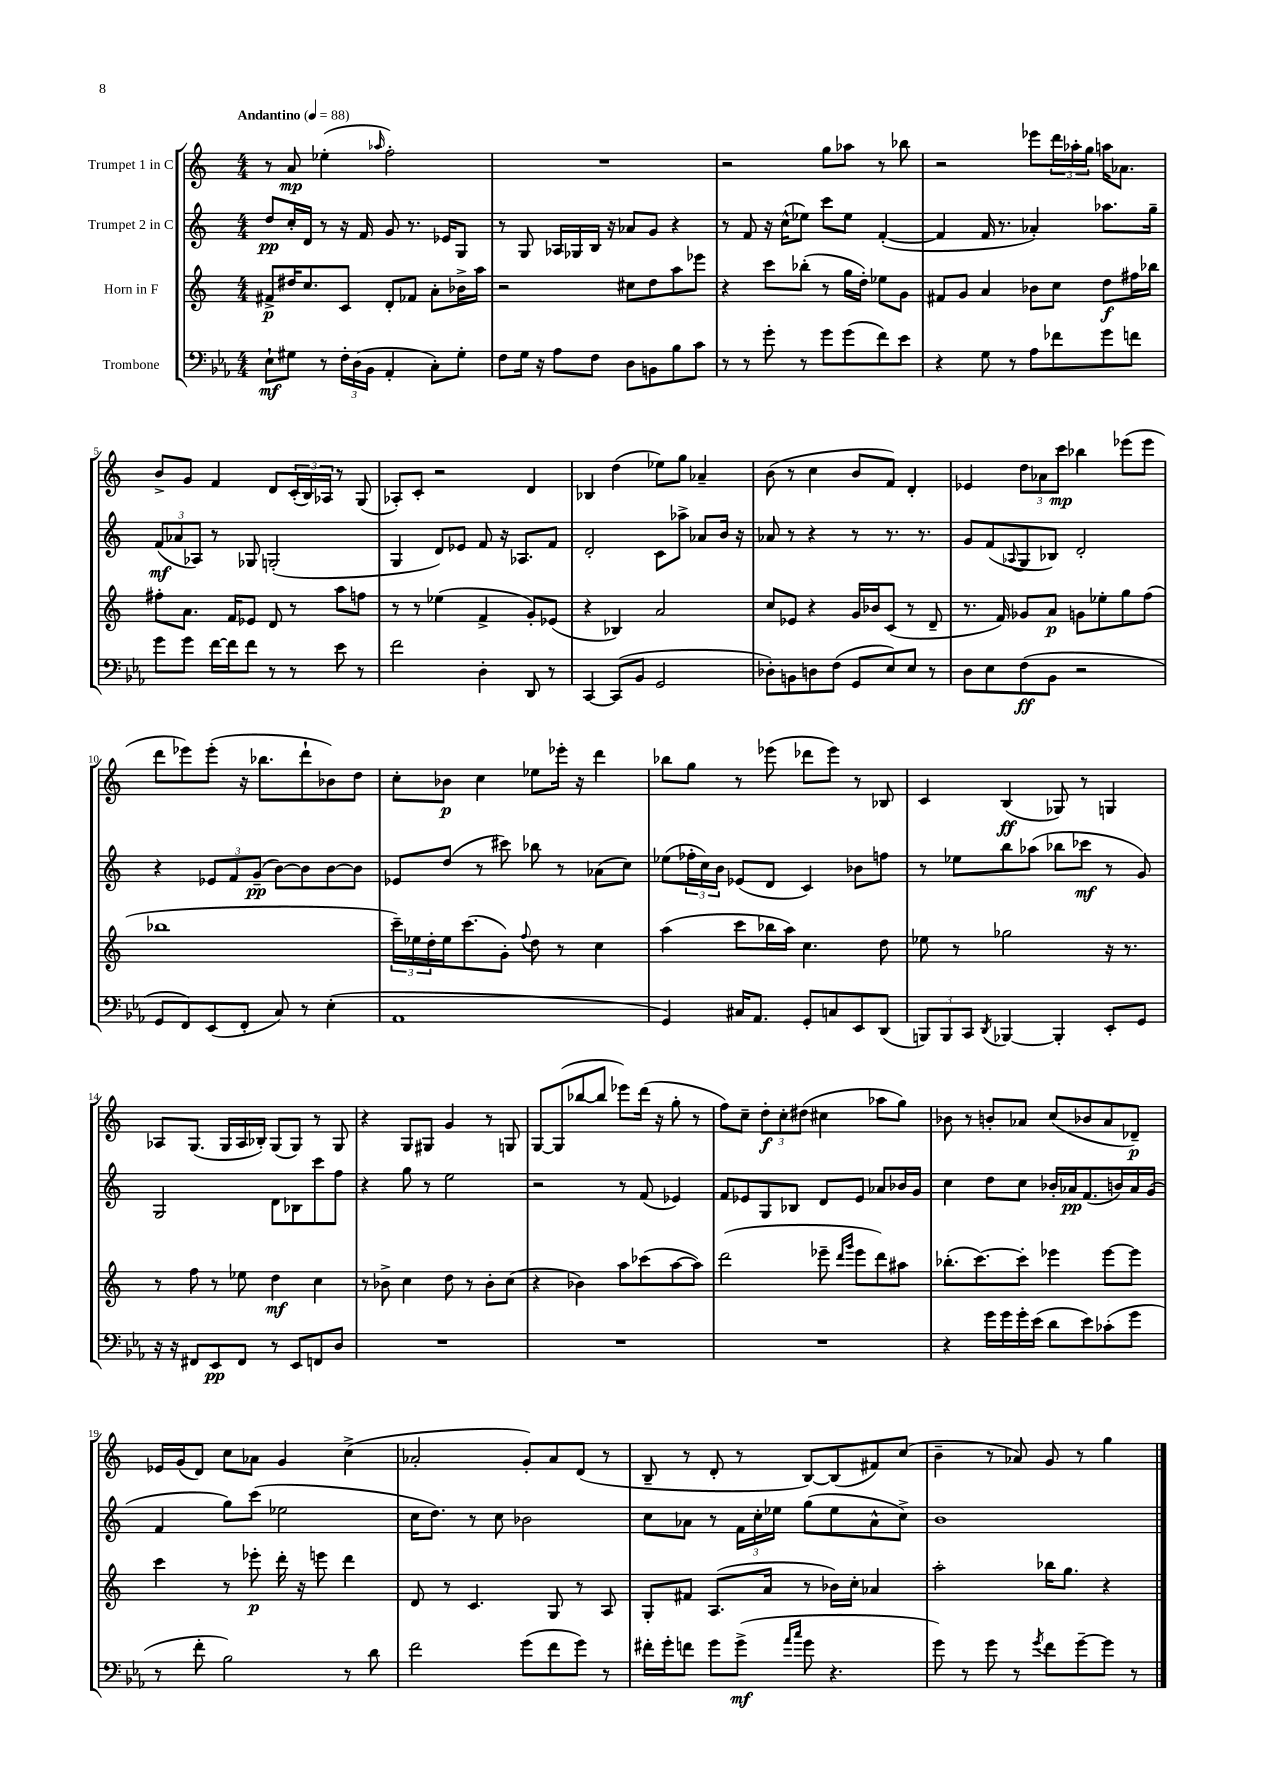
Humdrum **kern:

**kern	**dynam	**kern	**dynam	**kern	**dynam	**kern	**dynam
*part4	*part4	*part3	*part3	*part2	*part2	*part1	*part1
*staff4	*staff4	*staff3	*staff3	*staff2	*staff2	*staff1	*staff1
*I"Trombone	*	*I"Horn in F	*	*I"Trumpet 2 in C	*	*I"Trumpet 1 in C	*
*clefF4	*	*clefG2	*	*clefG2	*	*clefG2	*
*k[b-e-a-]	*	*k[]	*	*k[]	*	*k[]	*
*M4/4	*	*M4/4	*	*M4/4	*	*M4/4	*
*MM88	*	*MM88	*	*MM88	*	*MM88	*
=1	=1	=1	=1	=1	=1	=1	=1
!	!	!	!	!	!	!LO:TX:a:B:t=Andantino	!
8E-`\L	mf	8f#X^/L	p	8dd/L	pp	8r	.
8G#X\J	.	16dd#X/K	.	16cc'/L	.	8a/	mp
.	.	8.cc/	.	16d/JJ	.	.	.
8r	.	.	.	8r	.	(4ee-X'\	.
24F'\LL	.	8c/J	.	16r	.	.	.
(24D\	.	.	.	.	.	.	.
.	.	.	.	16f/	.	.	.
24BB-\JJ	.	.	.	.	.	.	.
.	.	.	.	.	.	16qqaa-X/	.
4AA-'/	.	8d'/L	.	8g/	.	2ff'\)	.
.	.	8f-X/J	.	8.r	.	.	.
8C'\L)	.	8a'\L	.	.	.	.	.
.	.	.	.	16e-X/KL	.	.	.
8G#'\J	.	16b-X^\L	.	8G/J	.	.	.
.	.	16aa\JJ	.	.	.	.	.
=2	=2	=2	=2	=2	=2	=2	=2
8F\L	.	2r	.	8r	.	1r	.
16G\Jk	.	.	.	8G/	.	.	.
16r	.	.	.	.	.	.	.
8A-\L	.	.	.	16A-X/LL	.	.	.
.	.	.	.	16G-X/	.	.	.
8F\J	.	.	.	16B/JJ	.	.	.
.	.	.	.	16r	.	.	.
8D\L	.	8cc#X\L	.	8a-X/L	.	.	.
8BBn\	.	8dd\	.	8g/J	.	.	.
8B-\	.	8aa\	.	4r	.	.	.
8c\J	.	8eee-X\J	.	.	.	.	.
=3	=3	=3	=3	=3	=3	=3	=3
8r	.	4r	.	8r	.	2r	.
8r	.	.	.	8f/	.	.	.
8g'\	.	8ccc\L	.	16r	.	.	.
.	.	.	.	(16cc^^\KL	.	.	.
8r	.	(8bb-X'\J	.	8ee-X\J)	.	.	.
8g\L	.	8r	.	8ccc\L	.	8gg\L	.
(8g\	.	16gg\LL	.	8ee-\J	.	8aa-X\J	.
.	.	16dd'\JJ)	.	.	.	.	.
8f\)	.	8ee-X\L	.	([4f'/	.	8r	.
8e-\J	.	8g\J	.	.	.	8bb-X\	.
=4	=4	=4	=4	=4	=4	=4	=4
4r	.	8f#X/L	.	4f/]	.	2r	.
.	.	8g/J	.	.	.	.	.
8G\	.	4a/	.	16f/	.	.	.
.	.	.	.	8.r	.	.	.
8r	.	.	.	.	.	.	.
8A-\L	.	8b-X\L	.	4a-X'/)	.	8eee-X\L	.
8f-X\	.	8cc\J	.	.	.	24ddd\L	.
.	.	.	.	.	.	24aa-X'\	.
.	.	.	.	.	.	24gg\JJ	.
8g\	.	8dd\L	f	8.aa-X\L	.	16aan\KL	.
.	.	.	.	.	.	8.a-X\J	.
8fn\J	.	16ff#X\L	.	.	.	.	.
.	.	16bb-X\JJ	.	16gg~\Jk	.	.	.
!!LO:LB:g=z
=5	=5	=5	=5	=5	=5	=5	=5
8g\L	.	8ff#X'\L	.	(12f/L	mf	8b^/L	.
.	.	.	.	12a-X/	.	.	.
8g\J	.	8.a\J	.	.	.	8g/J	.
.	.	.	.	12A-X/J)	.	.	.
[16f\LL	.	.	.	8r	.	4f/	.
16f\J]	.	16f/KL	.	.	.	.	.
8f\J	.	8e-X/J	.	8G-X/	.	.	.
8r	.	8d/	.	(2Gn'/	.	8d/L	.
8r	.	8r	.	.	.	(24c'/L	.
.	.	.	.	.	.	24B/)	.
.	.	.	.	.	.	24A-X/JJ	.
8e-\	.	8aa\L	.	.	.	8r	.
8r	.	8ffn\J	.	.	.	(8G/	.
=6	=6	=6	=6	=6	=6	=6	=6
2f\	.	8r	.	4G/	.	8A-X'/L)	.
.	.	8r	.	.	.	8c'/J	.
.	.	(4ee-X\	.	8d/L)	.	2r	.
.	.	.	.	8e-X/J	.	.	.
4D'\	.	4f^/	.	8f/	.	.	.
.	.	.	.	16r	.	.	.
.	.	.	.	8.A-X/L	.	.	.
8DD/	.	8g'/L)	.	.	.	4d/	.
8r	.	(8e-X/J	.	8f/J	.	.	.
=7	=7	=7	=7	=7	=7	=7	=7
[4CC/	.	4r	.	2d'/	.	4B-X/	.
(8CC/L]	.	4B-X/)	.	.	.	(4dd\	.
8BB-/J	.	.	.	.	.	.	.
2GG/	.	2a/	.	8c\L	.	8ee-X\L)	.
.	.	.	.	8aa-X^\J	.	8gg\J	.
.	.	.	.	8a-X/L	.	4a-X~/	.
.	.	.	.	16b/Jk	.	.	.
.	.	.	.	16r	.	.	.
=8	=8	=8	=8	=8	=8	=8	=8
8D-X'\L)	.	8cc/L	.	8a-X/	.	(8b\	.
8BBn\	.	8e-X/J	.	8r	.	8r	.
8Dn\	.	4r	.	4r	.	4cc\	.
(8F\J	.	.	.	.	.	.	.
8GG/L	.	16g/LL	.	8r	.	8b/L	.
.	.	16b-X/J	.	.	.	.	.
8E-/)	.	(8c/J	.	8.r	.	8f/J)	.
8E-/J	.	8r	.	.	.	4d'/	.
.	.	.	.	8.r	.	.	.
8r	.	8d~/	.	.	.	.	.
=9	=9	=9	=9	=9	=9	=9	=9
8D\L	.	8.r	.	8g/L	.	4e-X/	.
8E-\	.	.	.	(8f/	.	.	.
.	.	16f/)	.	.	.	.	.
.	.	.	.	8qqA-X/	.	.	.
(8F\	ff	8g-X/L	.	8G/	.	12dd\L	.
.	.	.	.	.	.	12a-X\	.
8BB-\J	.	8a/J	p	8B-X/J)	.	.	.
.	.	.	.	.	.	12ccc\J	mp
2r	.	8gn\L	.	2d'/	.	4bb-X\	.
.	.	8ee-X'\	.	.	.	.	.
.	.	8gg\	.	.	.	(8eee-X\L	.
.	.	(8ff\J	.	.	.	8eee-\J	.
!!LO:LB:g=z
=10	=10	=10	=10	=10	=10	=10	=10
8GG/L	.	1bb-X	.	4r	.	8ddd\L	.
8FF/)	.	.	.	.	.	8eee-X\)	.
(8EE-/	.	.	.	12e-X/L	.	(8eee-'\J	.
.	.	.	.	12f/	.	.	.
8FF'/J	.	.	.	.	.	16r	.
.	.	.	.	(12g~/J	pp	.	.
.	.	.	.	.	.	8.bb-X\L	.
8C/)	.	.	.	[8b\L)	.	.	.
8r	.	.	.	8b\]	.	8ddd`\	.
(4E-'\	.	.	.	[8b\	.	8b-X\)	.
.	.	.	.	8b\J]	.	8dd\J	.
=11	=11	=11	=11	=11	=11	=11	=11
1AA-	.	24ccc~\LL)	.	8e-X/L	.	8cc'\L	.
.	.	24ee-X\	.	.	.	.	.
.	.	24dd'\	.	.	.	.	.
.	.	16ee-\J	.	(8dd/J	.	8b-X\J	p
.	.	(8.ccc\	.	.	.	.	.
.	.	.	.	8r	.	4cc\	.
.	.	8g'\J)	.	8ccc#X\)	.	.	.
.	.	8qqff/	.	.	.	.	.
.	.	8dd\	.	8bb-X\	.	8ee-X\L	.
.	.	8r	.	8r	.	16eee-X'\Jk	.
.	.	.	.	.	.	16r	.
.	.	4cc\	.	(8a-X\L	.	4ddd\	.
.	.	.	.	8cc\J)	.	.	.
=12	=12	=12	=12	=12	=12	=12	=12
4GG/)	.	(4aa\	.	(8ee-X\L	.	8bb-X\L	.
.	.	.	.	24ff-X'\L	.	8gg\J	.
.	.	.	.	24cc\)	.	.	.
.	.	.	.	24b\JJ	.	.	.
16C#X/KL	.	8ccc\L	.	(8e-X/L	.	8r	.
8.AA-/J	.	.	.	.	.	.	.
.	.	16bb-X\L	.	8d/J	.	(8eee-X\	.
.	.	16aa\JJ)	.	.	.	.	.
8GG'/L	.	4.cc\	.	4c/)	.	8ddd-X\L	.
8Cn/	.	.	.	.	.	8eee-\J)	.
8EE-/	.	.	.	8b-X\L	.	8r	.
(8DD/J	.	8dd\	.	8ffn\J	.	8B-X/	.
=13	=13	=13	=13	=13	=13	=13	=13
12BBBn/L)	.	8ee-X\	.	8r	.	4c/	.
12BBB/	.	.	.	.	.	.	.
.	.	8r	.	8ee-X\L	.	.	.
12CC/J	.	.	.	.	.	.	.
8qDD/	.	.	.	.	.	.	.
[4BBB-X/	.	2gg-X\	.	8bb\	.	(4B/	ff
.	.	.	.	(8aa-X\J	.	.	.
4BBB-'/]	.	.	.	8bb-X\L	.	8G-X/)	.
.	.	.	.	8ccc-X\J	mf	8r	.
8EE-'/L	.	16r	.	8r	.	4Gn/	.
.	.	8.r	.	.	.	.	.
8GG/J	.	.	.	8g/)	.	.	.
!!LO:LB:g=z
=14	=14	=14	=14	=14	=14	=14	=14
16r	.	8r	.	2G/	.	8A-X/L	.
16r	.	.	.	.	.	.	.
8FF#X/L	.	8ff\	.	.	.	(8.G/J	.
8EE-/	pp	8r	.	.	.	.	.
.	.	.	.	.	.	16G/LL	.
8FF#/J	.	8ee-X\	.	.	.	16A-/	.
.	.	.	.	.	.	16B-X'/JJ)	.
8r	.	4dd\	mf	8d\L	.	(8G/L	.
8EE-/L	.	.	.	8B-X\	.	8G/J)	.
8FFn/	.	4cc\	.	8ccc\	.	8r	.
8D/J	.	.	.	8ff\J	.	8G/	.
=15	=15	=15	=15	=15	=15	=15	=15
1r	.	8r	.	4r	.	4r	.
.	.	8b-X^\	.	.	.	.	.
.	.	4cc\	.	8gg\	.	8G/L	.
.	.	.	.	8r	.	8G#X/J	.
.	.	8dd\	.	2ee\	.	4g/	.
.	.	8r	.	.	.	.	.
.	.	8b-'\L	.	.	.	8r	.
.	.	(8cc\J	.	.	.	8Gn/	.
=16	=16	=16	=16	=16	=16	=16	=16
1r	.	4r	.	2r	.	[8G/L	.
.	.	.	.	.	.	(8G/]	.
.	.	4b-X\)	.	.	.	[8bb-X/	.
.	.	.	.	.	.	8bb-/J]	.
.	.	8aa\L	.	8r	.	8eee-X\L)	.
.	.	(8ccc-X\	.	(8f/	.	(16ddd\Jk	.
.	.	.	.	.	.	16r	.
.	.	[8aa\	.	4e-X/)	.	8gg'\	.
.	.	8aa\J])	.	.	.	8r	.
=17	=17	=17	=17	=17	=17	=17	=17
1r	.	(2ddd\	.	8f/L	.	8ff\L)	.
.	.	.	.	8e-X/	.	8cc~\J	.
.	.	.	.	8G/	.	12dd'\L	f
.	.	.	.	.	.	12cc'\	.
.	.	.	.	8B-X/J	.	.	.
.	.	.	.	.	.	(12dd#X\J	.
.	.	8eee-X~\	.	8d/L	.	4cc#X\	.
.	.	16qqddd/LL	.	.	.	.	.
.	.	16qqggg/JJ	.	.	.	.	.
.	.	8eee-\L	.	8e-/J	.	.	.
.	.	8ddd\)	.	8a-X/L	.	8aa-X\L	.
.	.	8aa#X\J	.	16b-X/L	.	8gg\J)	.
.	.	.	.	16g/JJ	.	.	.
=18	=18	=18	=18	=18	=18	=18	=18
4r	.	(8.bb-X'\L	.	4cc\	.	8b-X\	.
.	.	.	.	.	.	8r	.
.	.	[8.ccc\)	.	.	.	.	.
16g\LL	.	.	.	8dd\L	.	8bn'/L	.
16g\	.	.	.	.	.	.	.
16g'\	.	8ccc'\J]	.	8cc\J	.	8a-X/J	.
(16e-\JJ	.	.	.	.	.	.	.
8d\L	.	4eee-X\	.	16b-X'/LL	.	(8cc/L	.
.	.	.	.	16a-X/J	pp	.	.
8e-\)	.	.	.	(8.f/	.	8b-X/	.
(8c-X'\	.	[8eee-\L	.	.	.	8a-/	.
.	.	.	.	16bn/L)	.	.	.
8g\J	.	8eee-\J]	.	16a-/	.	8d-X~/J)	p
.	.	.	.	(16g/JJ	.	.	.
!!LO:LB:g=z
=19	=19	=19	=19	=19	=19	=19	=19
8r	.	4ccc\	.	4f/	.	16e-X/LL	.
.	.	.	.	.	.	(16g/J	.
8f'\	.	.	.	.	.	8d/J)	.
2B-\)	.	8r	.	8gg\L)	.	8cc\L	.
.	.	8eee-X'\	p	(8ccc\J	.	8a-X\J	.
.	.	16ddd'\	.	2ee-X\	.	4g/	.
.	.	16r	.	.	.	.	.
.	.	8eeen\	.	.	.	.	.
8r	.	4ddd\	.	.	.	(4cc^\	.
8d\	.	.	.	.	.	.	.
=20	=20	=20	=20	=20	=20	=20	=20
2f\	.	8d/	.	16cc\KL	.	2a-X'/	.
.	.	.	.	8.dd\J)	.	.	.
.	.	8r	.	.	.	.	.
.	.	4.c/	.	8r	.	.	.
.	.	.	.	8cc\	.	.	.
(8g\L	.	.	.	2b-X\	.	8g'/L)	.
8f\	.	8G/	.	.	.	8a-/	.
8g\J)	.	8r	.	.	.	(8d/J	.
8r	.	8A/	.	.	.	8r	.
=21	=21	=21	=21	=21	=21	=21	=21
16f#X'\LL	.	8G'/L	.	8cc\L	.	8B~/	.
16g'\J	.	.	.	.	.	.	.
8fn\J	.	8f#X/J	.	8a-X\J	.	8r	.
8g\L	.	(8.A/L	.	8r	.	8d'/	.
(8g^\J	mf	.	.	24f\LL	.	8r	.
.	.	.	.	24cc'\	.	.	.
.	.	16a/Jk	.	.	.	.	.
.	.	.	.	24ee-X\JJ	.	.	.
16qqa-/LL	.	.	.	.	.	.	.
16qqcc/JJ	.	.	.	.	.	.	.
8g\	.	8r	.	(8gg\L	.	[8B/L)	.
4.r	.	16b-X\LL)	.	8ee-\	.	(8B/]	.
.	.	16cc'\JJ	.	.	.	.	.
.	.	4a-X/	.	8a-^^\	.	8f#X/)	.
.	.	.	.	8cc^\J)	.	(8cc/J	.
=22	=22	=22	=22	=22	=22	=22	=22
8g\)	.	2aa'\	.	1b	.	4b~\	.
8r	.	.	.	.	.	.	.
8g\	.	.	.	.	.	8r	.
8r	.	.	.	.	.	8a-X/)	.
8qg/	.	.	.	.	.	.	.
8f\L	.	16bb-X\KL	.	.	.	8g/	.
.	.	8.gg\J	.	.	.	.	.
[8g~\	.	.	.	.	.	8r	.
8g\J]	.	4r	.	.	.	4gg\	.
8r	.	.	.	.	.	.	.
==	==	==	==	==	==	==	==
*-	*-	*-	*-	*-	*-	*-	*-
